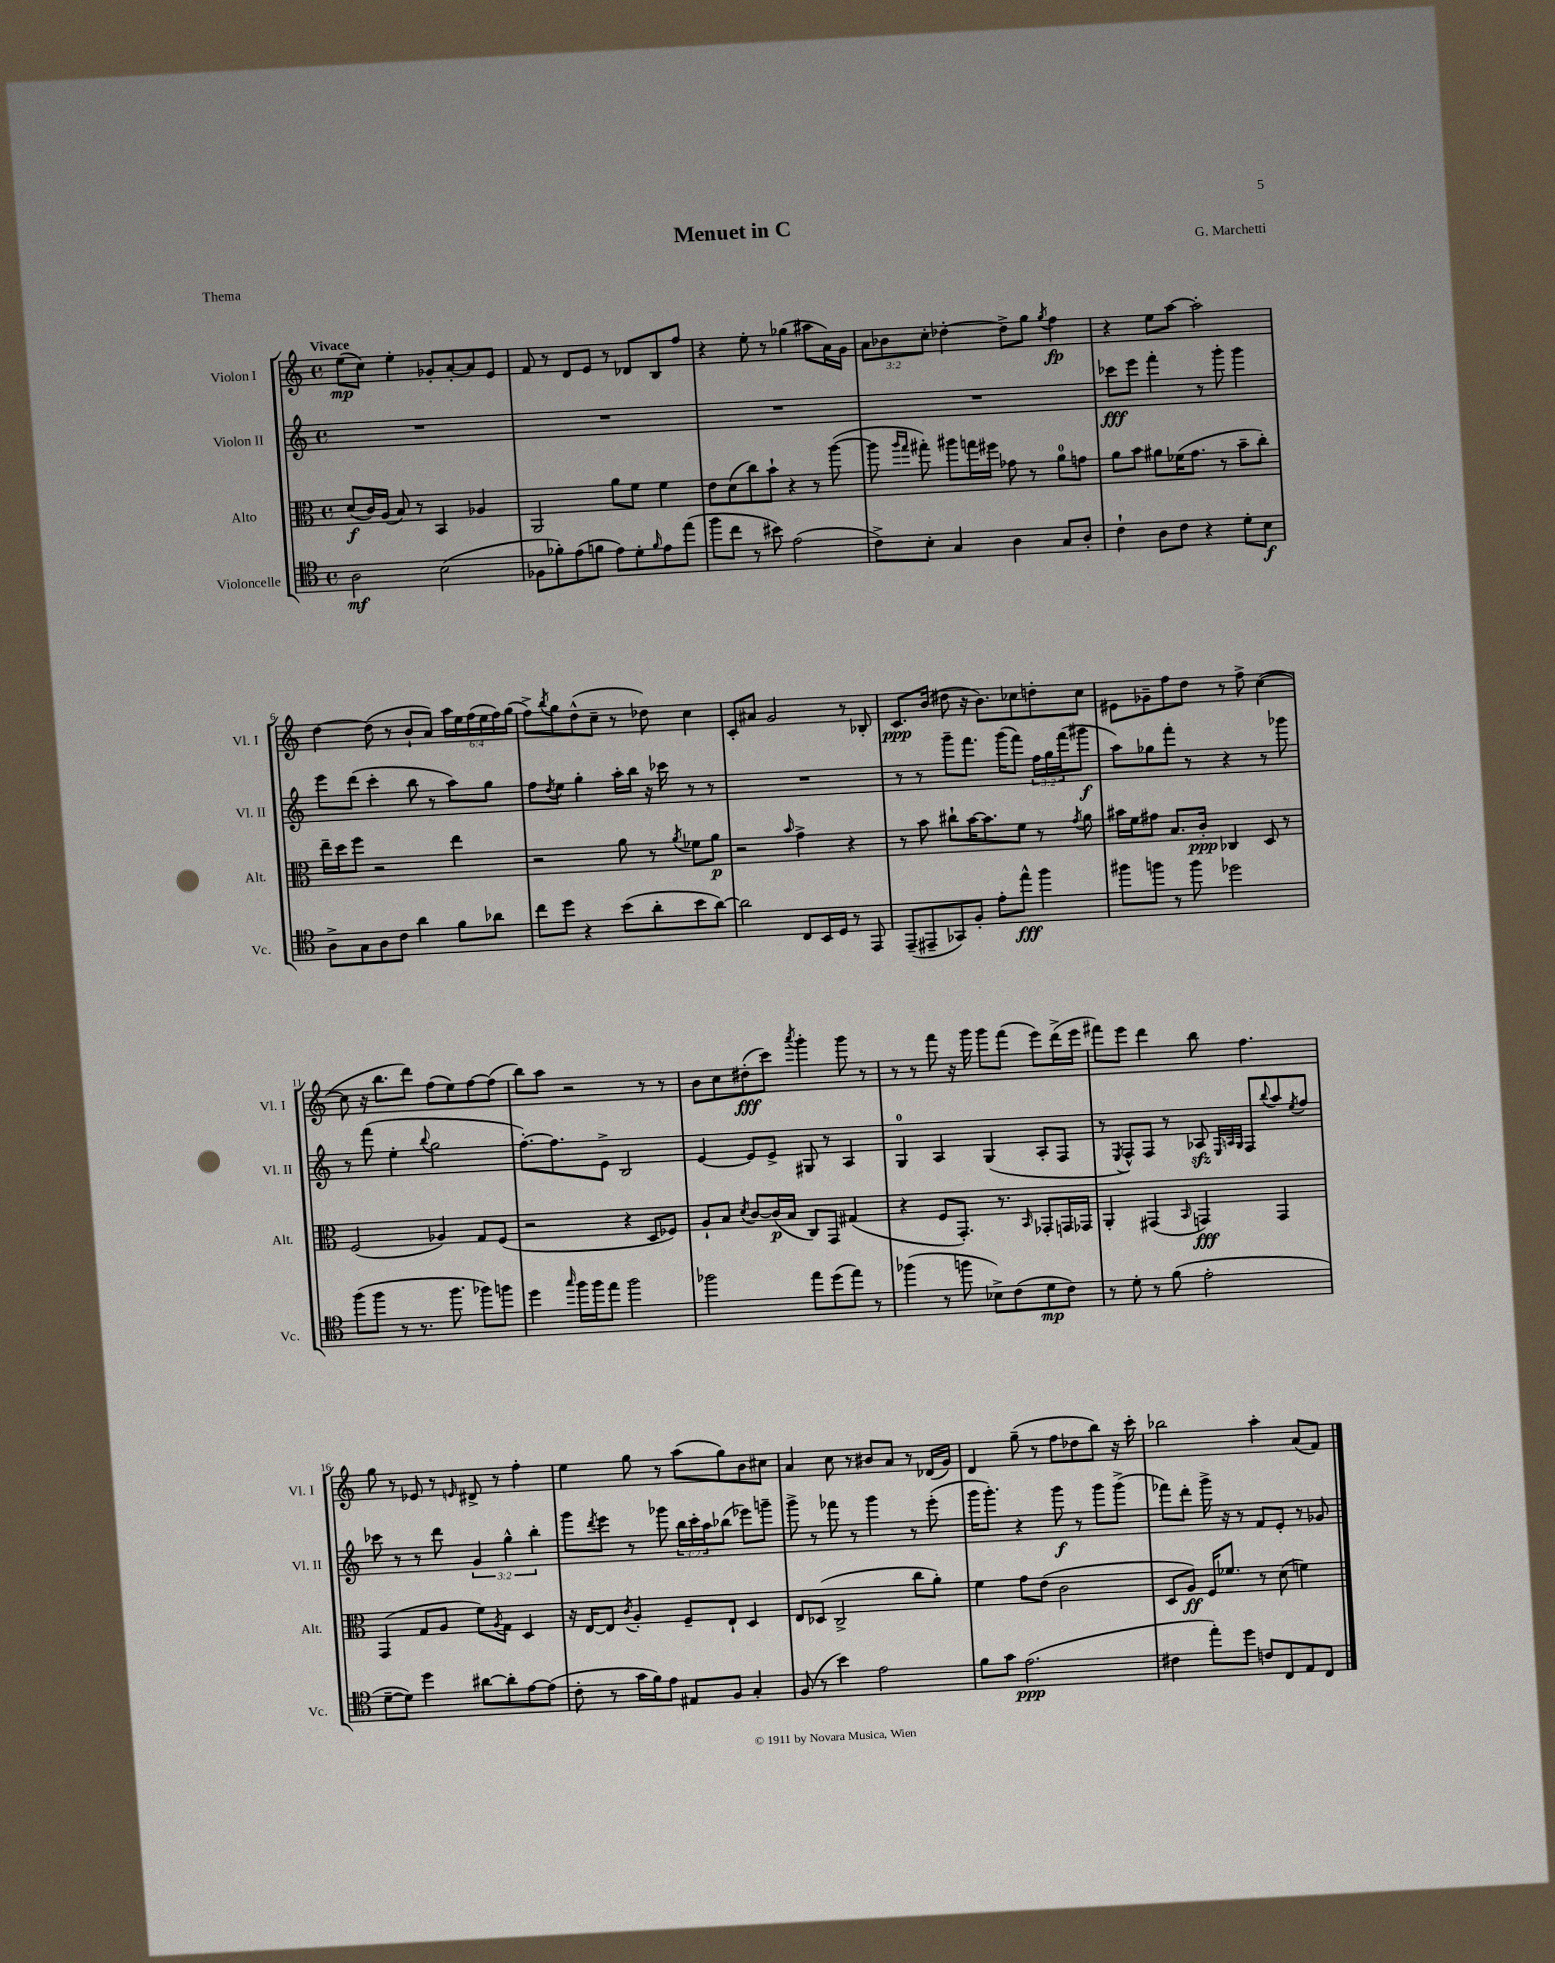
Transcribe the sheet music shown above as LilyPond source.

\header { title = "Menuet in C" composer = "G. Marchetti" piece = "Thema" }
<<
\new StaffGroup <<
\new Staff = "s0" \with { instrumentName = "Violon I" shortInstrumentName = "Vl. I" } {
    \clef treble \key c \major \defaultTimeSignature \time 4/4 \override Staff.TupletNumber.text = #tuplet-number::calc-fraction-text \tempo "Vivace"
    e''8\mp( c''8) e''4-. ges'8-. a'8~-. a'8 e'8 |
    f'8 r8 d'8 e'8 r8 des'8 b8 f''8 |
    r4 e''8-. r8 ges''4( ais''8 a'16) g'16 |
    \tuplet 3/2 { a'8 bes'8 c''8-. } des''4~-. des''8-> g''8 \acciaccatura { g''8 } f''4\fp |
    r4 e''8 a''8~ a''2-. |
    d''4~ d''8( r8 b'8-! a'8) \tuplet 6/4 { a''16 e''16 f''16( e''16 f''16) g''16( } |
    f''8->) \acciaccatura { b''8 } g''8 d''8-^( c''8-- r8 des''8) c''4 |
    c'8-. ais'8 g'2 r8 bes8-. |
    c'8.\ppp b'16( dis''8 r16 b'8.) ces''8 d''8-. ces''8 |
    eis'8 ges'8-- f''8 d''8 r8 f''8-> c''4~( |
    c''8 r16 b''8. d'''8) f''8( e''8) f''8~ f''8( |
    b''8) a''8 r2 r8 r8 |
    b'8 c''8 dis''8-.\fff( c'''8) \acciaccatura { a'''8 } g'''4-. g'''8 r8 |
    r8 r8 f'''8 r16 g'''16 g'''8 f'''8( e'''8) d'''16->( e'''16 |
    fis'''8) e'''8 d'''4 b''8 f''4. |
    g''8 r8 ees'8 r8 \grace { e'16 } dis'8-> r8 f''4-. |
    e''4 g''8 r8 a''8( g''8) b'8 cis''8 |
    a'4 c''8 r8 bis'8 a'8 r8 des'16( g'16) |
    d'4 g''8--( r8 f''8 des''8 b''8) r16 c'''16-. |
    bes''2 a''4-. a'8( f'8) \bar "|." |
}
\new Staff = "s1" \with { instrumentName = "Violon II" shortInstrumentName = "Vl. II" } {
    \clef treble \key c \major \defaultTimeSignature \time 4/4 \override Staff.TupletNumber.text = #tuplet-number::calc-fraction-text
    R1 |
    R1 |
    R1 |
    R1 |
    ces'''8\fff e'''8 f'''4-. r8 g'''8-. g'''4 |
    e'''8 d'''8( c'''4-. b''8 r8 a''8) g''8 |
    f''8 \acciaccatura { d''8 } e''8 g''4-. a''16-. b''16 r16 ces'''16 r8 r8 |
    R1 |
    r8 r8 g'''8-- f'''8. g'''16( f'''8) \tuplet 3/2 { f''16 g''16 f'''16( } gis'''8\f |
    a''8) ges''8 f'''8-. r8 r4 r8 ges'''8 |
    r8 f'''8( e''4-. \appoggiatura { b''8 } g''2 |
    f''8.~-.) f''8. e'8-> b2 |
    e'4~ e'8 e'8-> gis8 r8 a4 |
    g4-0 a4 g4( a8-. f8 |
    r8 \acciaccatura { e8 } f8-^) f8 r8 aes8\sfz \grace { e32 a32 g32 } f8 \appoggiatura { b''8 } a''8 \acciaccatura { e''8 } f''8 |
    ces'''8 r8 r8 d'''8 \tuplet 3/2 { g'4 g''4-^ b''4-. } |
    g'''8 \acciaccatura { d'''8 } e'''8 r8 ges'''8 \tuplet 3/2 { b''16 c'''16-. a''16 } bes''8( ees'''8) g'''8-- |
    g'''8-> r8 fes'''8 r8 g'''4 r8 e'''8-.( |
    g'''16 g'''8.-.) r4 g'''8\f r8 g'''8 g'''8->( |
    fes'''8) d'''8-. g'''16-> r16 r8 f'8 e'8-. r8 ges'8 \bar "|." |
}
\new Staff = "s2" \with { instrumentName = "Alto" shortInstrumentName = "Alt." } {
    \clef alto \key c \major \defaultTimeSignature \time 4/4
    d'8\f( c'16) a16( b8) r8 b,4 aes4 |
    a,2 a'8 f'8 f'4 |
    e'8 d'8( c''8) b'8-! r4 r8 a''8~( |
    a''8 \grace { a''16 g''16 } gis''8-.) ais''8 g''16 fis''16 ges'8 r8 a'8-0 g'8 |
    a'8 b'8 ais'8 fes'16( g'8. r8 b'8-- c''8-.) |
    e''16-- d''16 f''8 r2 e''4 |
    r2 a'8 r8 \acciaccatura { a'8 } fes'8 a'8\p |
    r2 \grace { b'16 } g'4-> r4 |
    r8 b'8 cis''8-! b'16~ b'8. f'8 r8 \acciaccatura { g'8 } a'8 |
    bis'16 f'16 gis'8 b8. c'16-.\ppp ces4 d8 r8 |
    f2( aes4) g8 f8( |
    r2 r4 d8 fes8) |
    a8-! b8 \acciaccatura { d'8 } c'8~ c'16\p( b16 c8) g,8 gis4( |
    r4 f8 g,8.-.) r8. \grace { b,16 } ges,8-. g,16 ges,16 |
    a,4-. gis,4( \grace { b,16 } g,4\fff) g,4 |
    g,4( g8 a8 f'8) \acciaccatura { a8 } g8 d4 |
    r16 e16~ e8 \acciaccatura { c'8 } a4-. f8-- e8-! d4 |
    e8 des8( c2-> c''8 a'8-.) |
    f'4 g'8 e'8( c'2 |
    d8 a8\ff) f16 fes'8. r8 d'8( f'4) \bar "|." |
}
\new Staff = "s3" \with { instrumentName = "Violoncelle" shortInstrumentName = "Vc." } {
    \clef tenor \key c \major \defaultTimeSignature \time 4/4
    a2\mf b2( |
    fes8 fes'8-.) e'8( f'8 e'8) d'8-. \grace { f'16 } e'8 e''8( |
    f''8 c''8 r8 bis'8) e'2( |
    c'8->) b8-. g4 a4 g8 a8-. |
    c'4-! a8 c'8 r4 d'8-. b8\f |
    a8-> g8 a8 c'8 a'4 f'8 aes'8 |
    c''8 d''8 r4 b'8( a'8-. b'8 a'8~) |
    a'2 c8 b,16 d16 r8 e,8 |
    e,8--( eis,8-- ges,8) f8-. e'8-. e''8-^\fff f''4 |
    fis''8 f''8 r8 f''8 des''2 |
    f''8( f''8 r8 r8. f''8. fes''8) f''8 |
    d''4 \grace { g''16 } f''16 f''16 e''8 f''2 |
    fes''2 e''8 d''8( e''8) r8 |
    fes''4( r8 f''8 bes8->) c'8( d'8\mp c'8) |
    r8 d'8-. r8 f'8( e'2-. |
    d'8~-- d'8) d''4 ais'8~ ais'8-. e'8~ e'8( |
    c'8-. r8 g'16 f'16) e'8 eis8 f8 g4-. |
    f8( r8 b'4) e'2 |
    f'8 g'8 e'2.\ppp( |
    cis'4 e''8-.) d''8 c'8 c8 e8 c8 \bar "|." |
}
>>
>>
